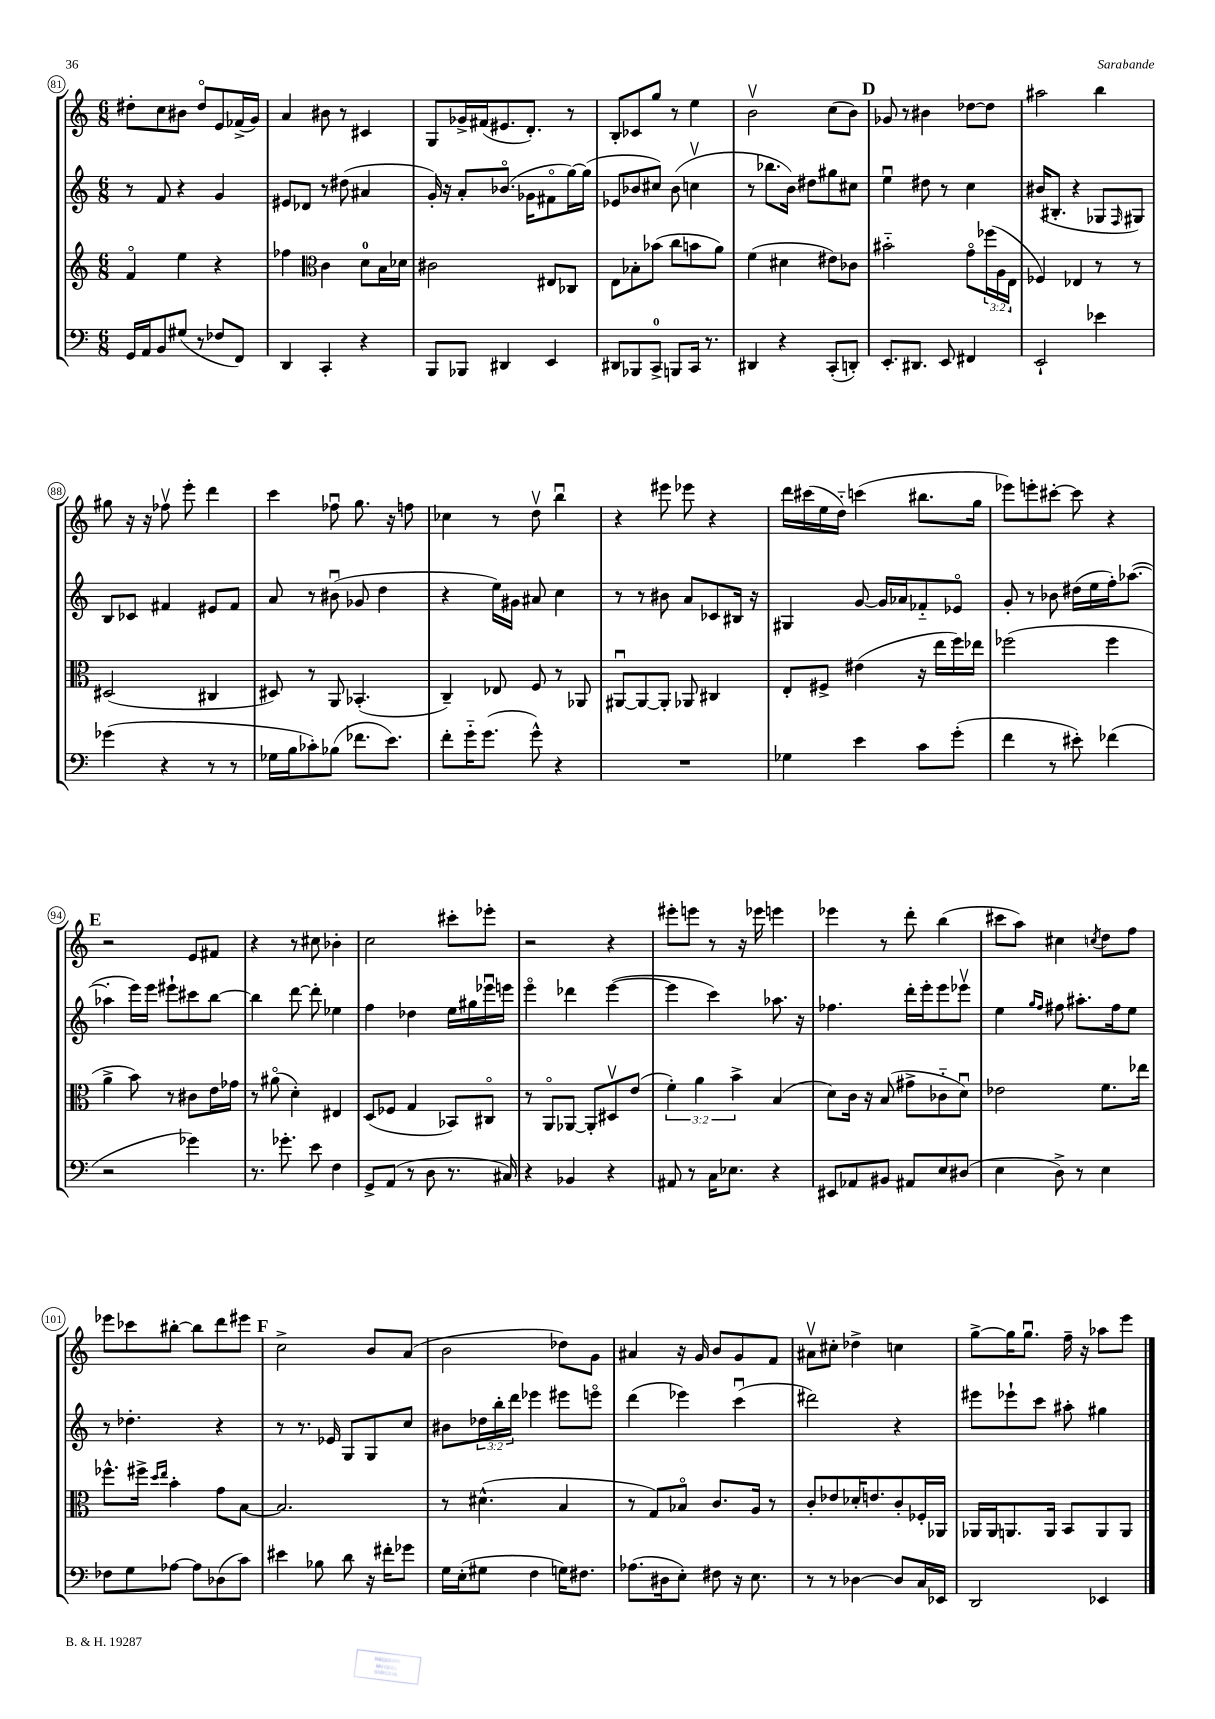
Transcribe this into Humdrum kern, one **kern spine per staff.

**kern	**kern	**kern	**kern
*part4	*part3	*part2	*part1
*staff4	*staff3	*staff2	*staff1
*clefF4	*clefG2	*clefG2	*clefG2
*k[]	*k[]	*k[]	*k[]
*M6/8	*M6/8	*M6/8	*M6/8
=81	=81	=81	=81
16GG/LL	4f/	8r	8dd#X'\L
16AA/J	.	.	.
8BB/	.	8f/	8cc\
(8G#X/J	4ee\	4r	8b#X\J
8r	.	.	8dd#/L
8F-X/L	4r	4g/	8e/
8FF/J)	.	.	(16f-X^/L
.	.	.	16g/JJ)
=82	=82	=82	=82
4DD/	4ff-X\	8e#X/L	4a/
.	.	8d-X/J	.
*	*clefC3	*	*
4CC'/	4c\	8r	8b#X\
.	.	(8dd#X\	8r
4r	8d\L	4a#X/	4c#X/
.	16B\L	.	.
.	16d-X\JJ	.	.
=83	=83	=83	=83
8BBB/L	2c#X\	16g'/)	8G/L
.	.	16r	.
8BBB-X/J	.	8a'/L	16g-X^/L
.	.	.	(16f#X/J
4DD#X/	.	(8.b-X/J	8.e#X/
.	.	16g-X\KL	8.d'/J)
4EE/	8E#X/L	8f#X\	.
.	8C-X/J	[16gg\L)	8r
.	.	(16gg\JJ]	.
=84	=84	=84	=84
8DD#X/L	8E\L	8e-X/L	8B'/L
8BBB-X/	8B-X'\	8b-X/	8c-X/
8CC^/J	(8b-X\J	8cc#X/J)	8gg/J
8BBBn/L	8cc\L	(8b-\	8r
16CC/Jk	8bn\	4ccnv\	4ee\
8.r	.	.	.
.	8a\J)	.	.
=85	=85	=85	=85
4DD#X/	(4f\	8r	2bv\
.	.	8.bb-X\L	.
4r	4d#X\	.	.
.	.	16b\Jk)	.
.	.	8dd#X\L	.
(8CC'/L	8e#X\L)	8gg#X\	(8cc\L
8DDn'/J)	8c-X\J	8cc#X\J	8b\J)
!!LO:REH:place=s1:t=D
=86	=86	=86	=86
8.EE'/L	2b#X\	4eeu\	8g-X/
.	.	.	8r
8.DD#X/J	.	.	.
.	.	8dd#X\	4b#X\
8EE/	.	8r	.
4FF#X/	8g\L	4cc\	[8dd-X\L
.	(24ff-X\L	.	8dd-\J]
.	24A\	.	.
.	24E\JJ	.	.
=87	=87	=87	=87
2EE`/	4F-X/)	(16b#X/KL	2aa#X\
.	.	8.B#X'/J	.
.	4E-X/	4r	.
4e-X\	8r	8G-X/L	4bb\
.	.	16qqF/	.
.	8r	8G#X/J)	.
!!LO:LB:g=z
=88	=88	=88	=88
(4g-X\	(2D#X/	8B/L	8gg#X\
.	.	8c-X/J	16r
.	.	.	16r
4r	.	4f#X/	8ff-Xv\
.	.	.	8eee'\
8r	4C#X/	8e#X/L	4ddd\
8r	.	8f#/J	.
=89	=89	=89	=89
16G-X\LL	8D#X/)	8a/	4ccc\
16B\J	.	.	.
8c-X'\)	8r	8r	.
(8B-X\J	8AA/	(8b#Xu\	8ff-Xu\
8.f-X\L	(4.BB-X'/	8g-X/	8.gg\
.	.	4dd\	.
8.e\J)	.	.	16r
.	.	.	8ffn\
=90	=90	=90	=90
8f'\L	4C~/)	4r	4cc-X\
16g\K	.	.	.
(8.g\J	.	.	.
.	8E-X/	16ee\LL)	8r
.	.	16g#X\JJ	.
8g^^\)	8F/	8a#X/	8ddv\
4r	8r	4cc\	4bbu\
.	8AA-X/	.	.
=91	=91	=91	=91
2.r	[8AA#Xu/L	8r	4r
.	8AA#/_	8r	.
.	8AA#'/J]	8b#X\	8eee#X\
.	8AA-X/	8a/L	8eee-X\
.	4C#X/	8c-X/	4r
.	.	16B#X/Jk	.
.	.	16r	.
=92	=92	=92	=92
4G-X\	8E'/L	4G#X/	16ddd\LL
.	.	.	(16ccc#X\
.	8F#X^/J	.	16ee\
.	.	.	16dd\JJ)
4e\	(4e#X\	[8g/	(4cccn\
.	.	16g/LL]	.
.	.	16a-X/J	.
8c\L	16r	8f-X/	8.bb#X\L
.	16ee\LL	.	.
(8g'\J	16ff\)	8e-X/J	.
.	16ee-X\JJ	.	16gg\Jk
=93	=93	=93	=93
4f\	(2ff-X\	8g'/	8eee-X\L)
.	.	8r	8eeen'\
8r	.	8b-X\	[8ccc#X'\J
8e#X'\)	.	(16dd#X\LL	8ccc#\]
.	.	16ee\	.
(4f-X\	4ff-\	16ff'\J)	4r
.	.	([8.aa-X\J	.
!!LO:LB:g=z
!!LO:REH:place=s1:t=E
=94	=94	=94	=94
2r	4a^\	4aa-X'\]	2r
.	8b\)	16eee\LL)	.
.	.	16eee\JJ	.
.	8r	8eee#X`\L	.
4g-X\)	8c#X\L	8ccc#X\	8e/L
.	16e\L	[8bb\J	8f#X/J
.	16g-X\JJ	.	.
=95	=95	=95	=95
8.r	8r	4bb\]	4r
.	(8a#X\	.	.
8.g-X'\	.	.	.
.	4d'\)	[8ddd\	8r
8e\	.	8ddd'\]	8cc#X\
4F\	4E#X/	4ee-X\	4b-X'\
=96	=96	=96	=96
8GG^/L	(8D/L	4ff\	2cc\
(8AA/J	8F-X/J	.	.
8r	4G/	4dd-X\	.
8D\	.	.	.
8.r	8BB-X/L)	16ee\LL	8ccc#X'\L
.	.	16gg#X\	.
.	8C#X/J	16eee-Xu\	8eee-X'\J
16C#X/)	.	16eeen\JJ	.
=97	=97	=97	=97
4r	8r	4eee\	2r
.	8AA/L	.	.
4BB-X/	[8AA-X/J	4ddd-X\	.
.	8AA-'/L]	.	.
4r	8D#Xv/	([4eee\	4r
.	(8e/J	.	.
=98	=98	=98	=98
8AA#X/	6f'\)	4eee\]	8eee#X'\L
8r	.	.	8eeen\J
.	6a\	.	.
16C\KL	.	4ccc\)	8r
8.E-X\J	.	.	.
.	6b^\	.	.
.	.	.	16r
.	.	.	16eee-X\
4r	(4B/	8.aa-X\	4eeen\
.	.	16r	.
=99	=99	=99	=99
8EE#X/L	8d\L)	4.ff-X\	4eee-X\
8AA-X/	16c\Jk	.	.
.	16r	.	.
8BB#X/J	(8B/	.	8r
8AA#X/L	8g#X^\L	16ddd'\LL	8ddd'\
.	.	16eee'\J	.
8E/	8c-X\	8eee\	(4bb\
(8D#X/J	8du\J)	8eee-Xv\J	.
=100	=100	=100	=100
4E\	2e-X\	4ee\	8ccc#X\L
.	.	.	8aa\J)
.	.	16qqgg/LL	.
.	.	16qqff/JJ	.
8D^\)	.	8ff#X\	4cc#X\
8r	.	8.aa#X'\L	.
.	.	.	8qccn/
4E\	8.f\L	.	8dd\L
.	.	16ff#\k	.
.	.	8ee\J	8ff\J
.	16ee-X\Jk	.	.
!!LO:LB:g=z
=101	=101	=101	=101
8F-X\L	8.ff-X^^\L	8r	8eee-X\L
8G\	.	4.dd-X'\	8ccc-X\
.	16ff#X^\Jk	.	.
.	16qqdd/LL	.	.
.	16qqee/JJ	.	.
[8A-X\J	4b'\	.	[8bb#X'\J
8A-\L]	.	.	8bb#\L]
(8D-X\	8g\L	4r	8ddd\
8c\J)	[8B\J	.	8eee#X\J
!!LO:REH:place=s1:t=F
=102	=102	=102	=102
4e#X\	2.B/]	8r	2cc^\
.	.	8.r	.
8B-X\	.	.	.
.	.	16e-X/	.
8d\	.	8G/L	.
16r	.	8G/	8b/L
16f#X'\KL	.	.	.
8g-X\J	.	8cc/J	(8a/J
=103	=103	=103	=103
16G\LL	8r	8b#X\L	2b\
(16E'\J	.	.	.
8G#X\J	(4.d#X^^\	24dd-X\L	.
.	.	24bb'\	.
.	.	24ddd\JJ	.
4F\	.	4eee-X\	.
16Gn\KL)	4B/	8eee#X\L	8dd-X\L)
8.F#X\J	.	.	.
.	.	8eeen\J	8g\J
=104	=104	=104	=104
(8.A-X\L	8r	(4ddd\	4a#X/
.	8G/L)	.	.
16D#X\k	.	.	.
8E'\J)	8B-X/J	4eee-X\)	16r
.	.	.	16g/
8F#X\	8.c/L	.	8b/L
16r	.	(4cccu\	8g/
8.E\	16A/Jk	.	.
.	8r	.	8f/J
=105	=105	=105	=105
8r	8c'/L	2ddd#X\)	8a#Xv\L
8r	8e-X/	.	8cc#X'\J
[4D-X\	16d-X'/K	.	4dd-X^\
.	8.en/	.	.
8D-/L]	8c'/	4r	4ccn\
16C/L	16F-X'/L	.	.
16EE-X/JJ	16AA-X/JJ	.	.
=106	=106	=106	=106
2DD/	16AA-X/LL	8eee#X\L	[8gg^\L
.	16AA-/J	.	.
.	8.AAn/	8eee-X`\	16gg\K]
.	.	.	8.ggu\J
.	.	8ccc\J	.
.	16AA/Jk	.	.
.	8BB/L	8aa#X'\	16ff~\
.	.	.	16r
4EE-X/	8AA/	4gg#X\	8aa-X\L
.	8AA/J	.	8eee\J
==	==	==	==
*-	*-	*-	*-
